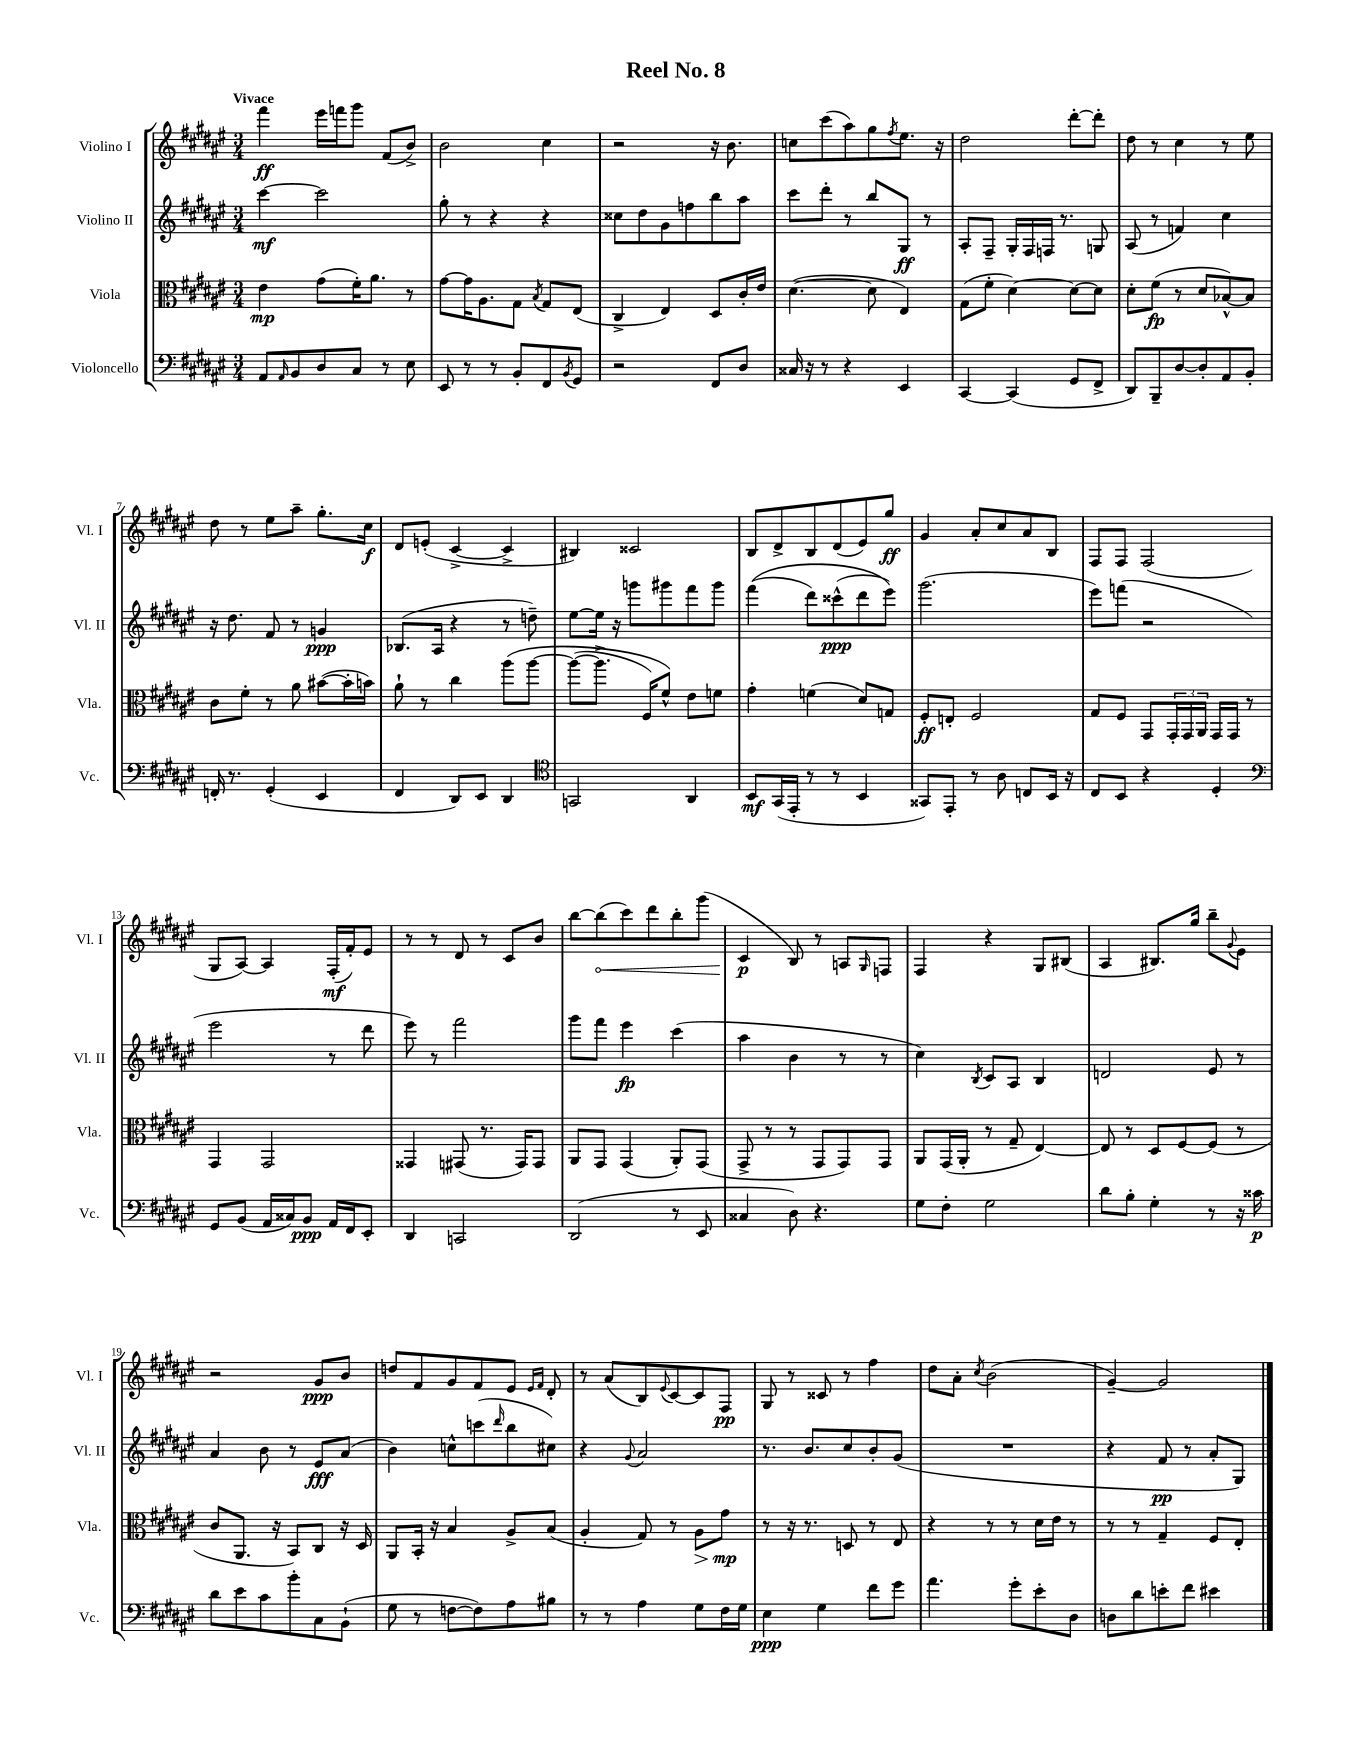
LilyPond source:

\header { title = "Reel No. 8" }
<<
\new StaffGroup <<
\new Staff = "s0" \with { instrumentName = "Violino I" shortInstrumentName = "Vl. I" } {
    \clef treble \key fis \major \numericTimeSignature \time 3/4 \tempo "Vivace"
    fis'''4\ff eis'''16 f'''16 gis'''8 fis'8( b'8->) |
    b'2 cis''4 |
    r2 r16 b'8. |
    c''8 cis'''8( ais''8) gis''8 \acciaccatura { fis''8 } eis''8. r16 |
    dis''2 dis'''8~-. dis'''8-. |
    dis''8 r8 cis''4 r8 eis''8 |
    dis''8 r8 eis''8 ais''8-- gis''8.-. cis''16\f |
    dis'8 e'8-.( cis'4~-> cis'4-> |
    bis4) cisis'2 |
    b8 dis'8-> b8 dis'8( eis'8) gis''8\ff |
    gis'4 ais'8-. cis''8 ais'8 b8 |
    fis8 fis8 fis2( |
    gis8 ais8~) ais4 fis16-.\mf( fis'16-.) eis'8 |
    r8 r8 dis'8 r8 cis'8 b'8 |
    b''8~ \once \override Hairpin.circled-tip = ##t b''8\<( cis'''8) dis'''8 b''8-. gis'''8( |
    cis'4\p\! b8) r8 a8 \grace { gis16 } f8 |
    fis4 r4 gis8 bis8( |
    ais4 bis8.) gis''16 b''8-- \appoggiatura { gis'8 } eis'8 |
    r2 gis'8\ppp b'8 |
    d''8 fis'8 gis'8 fis'8 eis'8 \grace { eis'16 fis'16 } dis'8-. |
    r8 ais'8( b8) \appoggiatura { eis'8 } cis'8~ cis'8 fis8\pp |
    gis8 r8 cisis'8 r8 fis''4 |
    dis''8 ais'8-. \acciaccatura { cis''8 } b'2( |
    gis'4~--) gis'2 \bar "|." |
}
\new Staff = "s1" \with { instrumentName = "Violino II" shortInstrumentName = "Vl. II" } {
    \clef treble \key fis \major \numericTimeSignature \time 3/4
    cis'''4~\mf cis'''2 |
    gis''8-. r8 r4 r4 |
    cisis''8 dis''8 gis'8 f''8 b''8 ais''8 |
    cis'''8 dis'''8-. r8 b''8 gis8\ff r8 |
    ais8-. fis8-- gis16-. fis16 f16 r8. g8 |
    ais8( r8 f'4) cis''4 |
    r16 dis''8. fis'8 r8 g'4\ppp |
    bes8.( ais16 r4 r8 d''8--) |
    eis''8~ eis''16 r16 g'''8 gis'''8 fis'''8 gis'''8 |
    fis'''4(\( dis'''8) cisis'''8-^\ppp( dis'''8 eis'''8)\) |
    gis'''2.( |
    eis'''8) f'''8( r2 |
    eis'''2 r8 dis'''8 |
    eis'''8) r8 fis'''2 |
    gis'''8 fis'''8 eis'''4\fp cis'''4( |
    ais''4 b'4 r8 r8 |
    cis''4) \acciaccatura { b8 } cis'8 ais8 b4 |
    d'2 eis'8 r8 |
    ais'4 b'8 r8 eis'8\fff ais'8( |
    b'4) c''8-^ c'''8( \grace { dis'''16 } b''8 cis''8) |
    r4 \appoggiatura { gis'8 } ais'2 |
    r8. b'8. cis''8 b'8-. gis'8( |
    R2. |
    r4 fis'8\pp r8 ais'8-. gis8) \bar "|." |
}
\new Staff = "s2" \with { instrumentName = "Viola" shortInstrumentName = "Vla." } {
    \clef alto \key fis \major \numericTimeSignature \time 3/4
    eis'4\mp gis'8( fis'16-.) ais'8. r8 |
    gis'8~ gis'16 ais8. gis8 \acciaccatura { b8 } gis8 eis8( |
    cis4-> eis4) dis8 cis'16-. eis'16 |
    dis'4.~( dis'8 eis4) |
    gis8( fis'8-. dis'4~) dis'8~ dis'8 |
    dis'8-. fis'8\fp( r8 dis'8 bes8~-^) bes8 |
    cis'8 fis'8-. r8 ais'8 bis'8~( bis'16-. b'16) |
    ais'8-! r8 cis''4 ais''8\( ais''8~ |
    ais''8~( ais''8.-> fis16) fis'8-^\) eis'8 f'8 |
    gis'4-. f'4( dis'8) g8 |
    fis8-.\ff e8-. fis2 |
    gis8 fis8 gis,8 \tuplet 3/2 { gis,16-. gis,16 ais,16 } gis,16 gis,16 r8 |
    gis,4 gis,2 |
    gisis,4 gis,8( r8. gis,16) gis,8 |
    ais,8 gis,8 gis,4( ais,8-.) gis,8( |
    gis,8-> r8 r8 gis,8 gis,8) gis,8 |
    ais,8 gis,16( ais,16-. r8 gis8-- eis4~) |
    eis8 r8 dis8 fis8~ fis8( r8 |
    cis'8 ais,8. r16 b,8) cis8 r16 dis16 |
    ais,8 b,16-. r16 b4 ais8-> b8( |
    ais4-. gis8) r8 ais8\> gis'8\mp\! |
    r8 r16 r8. d8 r8 eis8 |
    r4 r8 r8 dis'16 eis'16 r8 |
    r8 r8 gis4-- fis8 eis8-. \bar "|." |
}
\new Staff = "s3" \with { instrumentName = "Violoncello" shortInstrumentName = "Vc." } {
    \clef bass \key fis \major \numericTimeSignature \time 3/4
    ais,8 \grace { ais,16 } b,8 dis8 cis8 r8 eis8 |
    eis,8 r8 r8 b,8-. fis,8 \acciaccatura { b,8 } gis,8 |
    r2 fis,8 dis8 |
    cisis16 r16 r8 r4 eis,4 |
    cis,4~ cis,4( gis,8 fis,8-> |
    dis,8) b,,8-- dis8~ dis8-. ais,8 b,8-. |
    f,16-. r8. gis,4-.( eis,4 |
    fis,4 dis,8) eis,8 dis,4 |
    \clef tenor g,2 ais,4 |
    b,8\mf gis,16( eis,16-. r8 r8 b,4 |
    gisis,8) eis,8-. r8 ais8 c8 b,16 r16 |
    cis8 b,8 r4 dis4-. |
    \clef bass gis,8 b,8( ais,16 cisis16) b,8\ppp ais,16 fis,16 eis,8-. |
    dis,4 c,2 |
    dis,2( r8 eis,8 |
    cisis4 dis8) r4. |
    gis8 fis8-. gis2 |
    dis'8 b8-. gis4-. r8 r16 cisis'16\p |
    dis'8 eis'8 cis'8 b'8-. cis8 b,8-!( |
    gis8 r8 f8~ f8) ais8 bis8 |
    r8 r8 ais4 gis8 fis16 gis16 |
    eis4\ppp gis4 fis'8 gis'8 |
    ais'4. gis'8-. eis'8-. dis8 |
    d8 dis'8 e'8-. fis'8 eis'4 \bar "|." |
}
>>
>>
